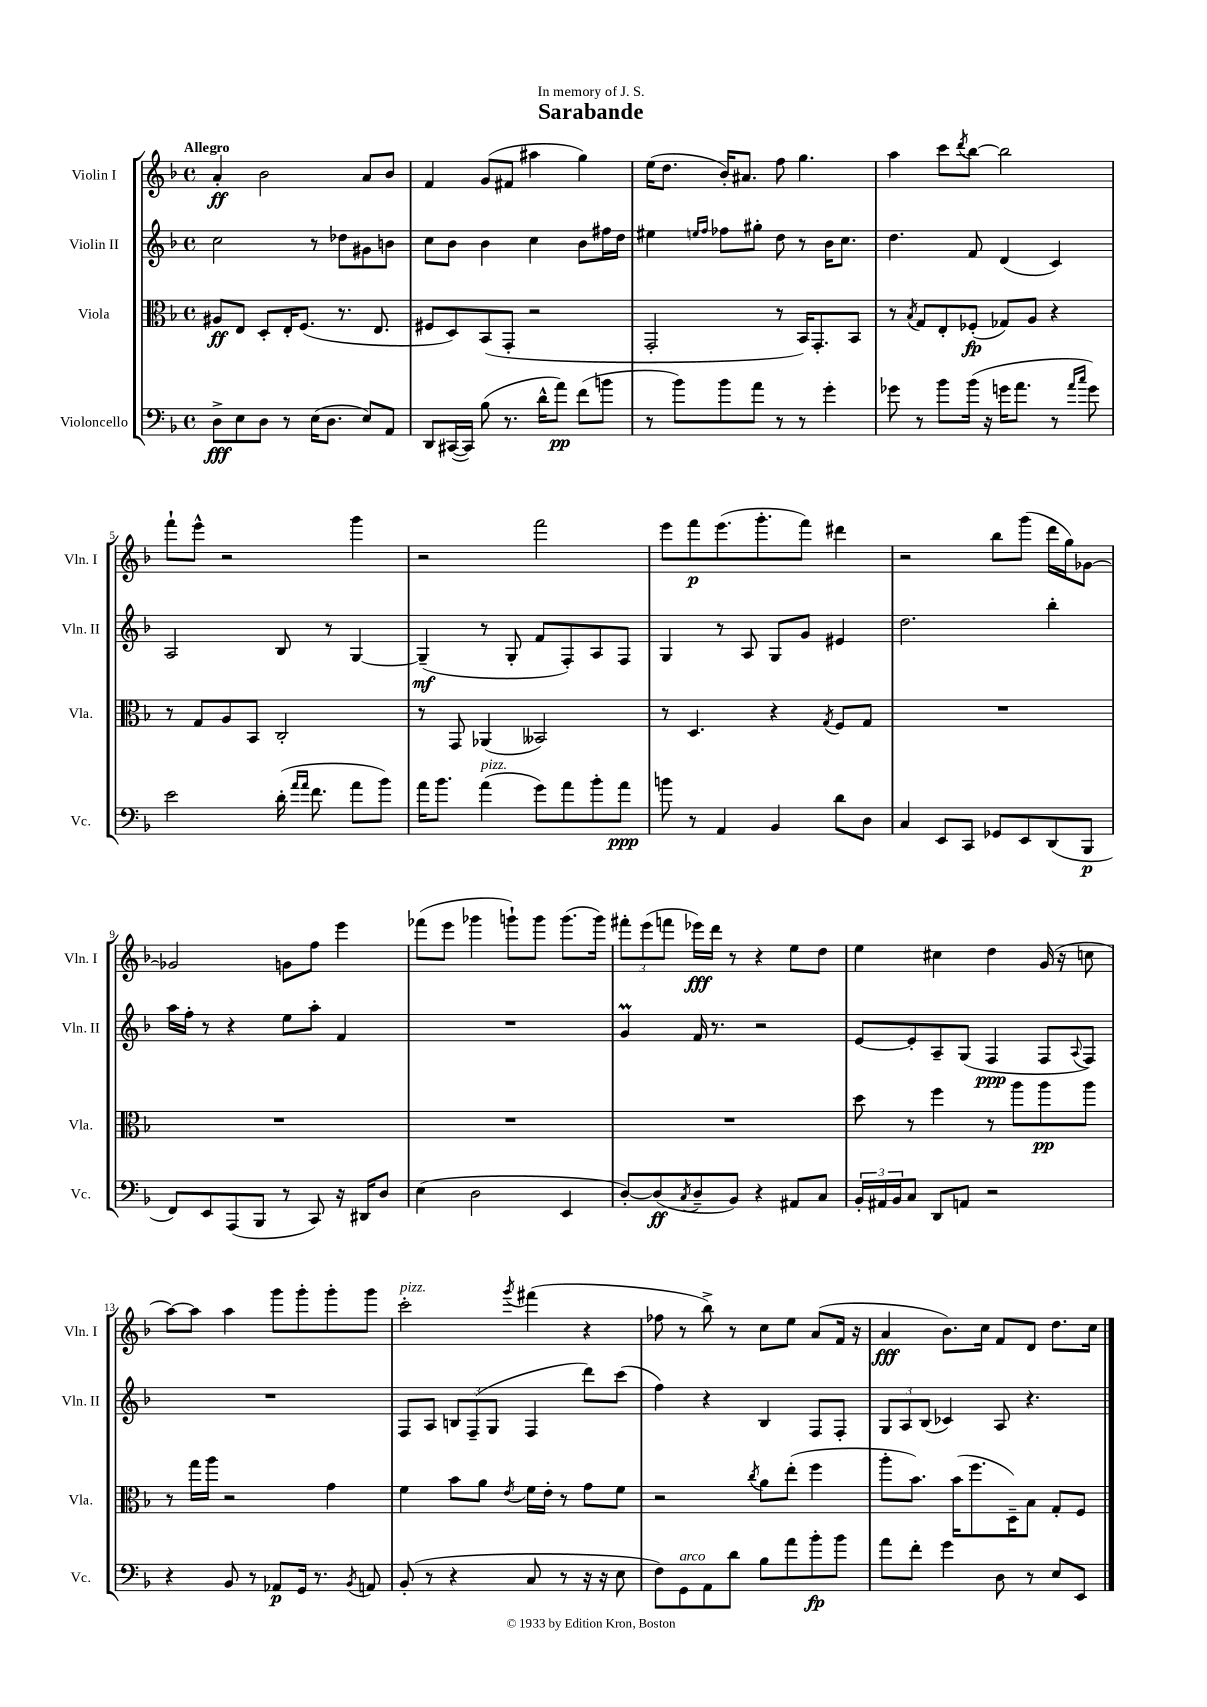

**kern	**dynam	**kern	**dynam	**kern	**dynam	**kern	**dynam
*part4	*part4	*part3	*part3	*part2	*part2	*part1	*part1
*staff4	*staff4	*staff3	*staff3	*staff2	*staff2	*staff1	*staff1
*I"Violoncello	*	*I"Viola	*	*I"Violin II	*	*I"Violin I	*
*I'Vc.	*	*I'Vla.	*	*I'Vln. II	*	*I'Vln. I	*
*clefF4	*	*clefC3	*	*clefG2	*	*clefG2	*
*k[b-]	*	*k[b-]	*	*k[b-]	*	*k[b-]	*
*M4/4	*	*M4/4	*	*M4/4	*	*M4/4	*
*met(c)	*	*met(c)	*	*met(c)	*	*met(c)	*
=1	=1	=1	=1	=1	=1	=1	=1
!	!	!	!	!	!	!LO:TX:a:B:t=Allegro	!
8D^\L	fff	8A#X/L	ff	2cc\	.	4a'/	ff
8E\	.	8E/J	.	.	.	.	.
8D\J	.	8D'/L	.	.	.	2b-\	.
8r	.	16E'/K	.	.	.	.	.
.	.	(8.F/J	.	.	.	.	.
(16E\KL	.	.	.	8r	.	.	.
8.D\J	.	.	.	.	.	.	.
.	.	8.r	.	8dd-X\L	.	.	.
8E/L)	.	.	.	8g#X\	.	8a/L	.
.	.	8.E/	.	.	.	.	.
8AA/J	.	.	.	8bn\J	.	8b-/J	.
=2	=2	=2	=2	=2	=2	=2	=2
8DD/L	.	8F#X/L	.	8cc\L	.	4f/	.
([16CC#X/L	.	8D/)	.	8b-\J	.	.	.
16CC#/JJ])	.	.	.	.	.	.	.
(8B-\	.	(8BB-/	.	4b-\	.	(8g/L	.
8.r	.	8GG'/J	.	.	.	8f#X/J	.
.	.	2r	.	4cc\	.	4aa#X\	.
16d^^\KL	.	.	.	.	.	.	.
8a\J)	pp	.	.	.	.	.	.
(8f\L	.	.	.	8b-\L	.	4gg\)	.
8bn\J	.	.	.	16ff#X\L	.	.	.
.	.	.	.	16dd\JJ	.	.	.
=3	=3	=3	=3	=3	=3	=3	=3
8r	.	2GG'/	.	4ee#X\	.	(16ee\KL	.
.	.	.	.	.	.	8.dd\J	.
8b-\L)	.	.	.	.	.	.	.
.	.	.	.	16qqeen/LL	.	.	.
.	.	.	.	16qqff/JJ	.	.	.
8b-\	.	.	.	8ff-X\L	.	16b-'/KL)	.
.	.	.	.	.	.	8.a#X/J	.
8a\J	.	.	.	8gg#X'\J	.	.	.
8r	.	8r	.	8dd\	.	8ff\	.
8r	.	16BB-/KL)	.	8r	.	4.gg\	.
.	.	8.GG'/	.	.	.	.	.
4g'\	.	.	.	16b-\KL	.	.	.
.	.	.	.	8.cc\J	.	.	.
.	.	8BB-/J	.	.	.	.	.
=4	=4	=4	=4	=4	=4	=4	=4
8g-X\	.	8r	.	4.dd\	.	4aa\	.
.	.	8qB-/	.	.	.	.	.
8r	.	8G/L	.	.	.	.	.
8b-\L	.	8E'/	.	.	.	8ccc\L	.
.	.	.	.	.	.	8qddd/	.
(16b-\Jk	.	(8F-X'/J	fp	8f/	.	[8bb-\J	.
16r	.	.	.	.	.	.	.
16gn\KL	.	8G-X/L)	.	(4d/	.	2bb-\]	.
8.a\J	.	.	.	.	.	.	.
.	.	8A/J	.	.	.	.	.
8r	.	4r	.	4c/)	.	.	.
16qqa/LL	.	.	.	.	.	.	.
16qqcc/JJ	.	.	.	.	.	.	.
8g\)	.	.	.	.	.	.	.
!!LO:LB:g=z
=5	=5	=5	=5	=5	=5	=5	=5
2e\	.	8r	.	2A/	.	8fff`\L	.
.	.	8G/L	.	.	.	8eee^^\J	.
.	.	8A/	.	.	.	2r	.
.	.	8BB-/J	.	.	.	.	.
(16d'\	.	2C'/	.	8B-/	.	.	.
16qqa/LL	.	.	.	.	.	.	.
16qqa/JJ	.	.	.	.	.	.	.
8.f\	.	.	.	.	.	.	.
.	.	.	.	8r	.	.	.
8a\L	.	.	.	[4G/	.	4ggg\	.
8b-\J)	.	.	.	.	.	.	.
=6	=6	=6	=6	=6	=6	=6	=6
16a\KL	.	8r	.	(4G~/]	mf	2r	.
8.b-\J	.	.	.	.	.	.	.
.	.	8GG/	.	.	.	.	.
!LO:TX:a:i:t=pizz.	!	!	!	!	!	!	!
(4a\	.	(4AA-X/	.	8r	.	.	.
.	.	.	.	8G'/	.	.	.
8g\L)	.	2BB--X/)	.	8f/L	.	2fff\	.
8a\	.	.	.	8F'/)	.	.	.
8b-'\	.	.	.	8A/	.	.	.
8a\J	ppp	.	.	8F/J	.	.	.
=7	=7	=7	=7	=7	=7	=7	=7
8bn\	.	8r	.	4G/	.	8eee\L	.
8r	.	4.D/	.	.	.	8fff\	p
4AA/	.	.	.	8r	.	(8.eee\	.
.	.	.	.	8A/	.	.	.
.	.	.	.	.	.	8.ggg'\	.
4BB-/	.	4r	.	8G/L	.	.	.
.	.	.	.	8g/J	.	8fff\J)	.
.	.	8qG/	.	.	.	.	.
8d\L	.	8F/L	.	4e#X/	.	4ddd#X\	.
8D\J	.	8G/J	.	.	.	.	.
=8	=8	=8	=8	=8	=8	=8	=8
4C/	.	1r	.	2.dd\	.	2r	.
8EE/L	.	.	.	.	.	.	.
8CC/J	.	.	.	.	.	.	.
8GG-X/L	.	.	.	.	.	8bb-\L	.
8EE/	.	.	.	.	.	(8ggg\J	.
(8DD/	.	.	.	4bb-'\	.	16ddd\LL	.
.	.	.	.	.	.	16gg\J)	.
8BBB-/J	p	.	.	.	.	[8g-X\J	.
!!LO:LB:g=z
=9	=9	=9	=9	=9	=9	=9	=9
8FF/L)	.	1r	.	16aa\LL	.	2g-X/]	.
.	.	.	.	16ff'\JJ	.	.	.
8EE/	.	.	.	8r	.	.	.
(8AAA/	.	.	.	4r	.	.	.
8BBB-/J	.	.	.	.	.	.	.
8r	.	.	.	8ee\L	.	8gn\L	.
8CC/)	.	.	.	8aa'\J	.	8ff\J	.
16r	.	.	.	4f/	.	4eee\	.
16DD#X/KL	.	.	.	.	.	.	.
8D/J	.	.	.	.	.	.	.
=10	=10	=10	=10	=10	=10	=10	=10
(4E\	.	1r	.	1r	.	(8fff-X\L	.
.	.	.	.	.	.	8eee\J	.
2D\	.	.	.	.	.	4ggg-X\	.
.	.	.	.	.	.	8gggn`\L)	.
.	.	.	.	.	.	8ggg\J	.
4EE/	.	.	.	.	.	(8.ggg\L	.
.	.	.	.	.	.	16ggg\Jk)	.
=11	=11	=11	=11	=11	=11	=11	=11
[8D'/L)	.	1r	.	4gM/	.	12fff#X'\L	.
.	.	.	.	.	.	(12eee\	.
(8D/]	ff	.	.	.	.	.	.
.	.	.	.	.	.	12fffn\J	.
8qC/	.	.	.	.	.	.	.
8D~/	.	.	.	16f/	.	16eee-X\LL)	fff
.	.	.	.	8.r	.	16ddd\JJ	.
8BB-/J)	.	.	.	.	.	8r	.
4r	.	.	.	2r	.	4r	.
8AA#X/L	.	.	.	.	.	8ee\L	.
8C/J	.	.	.	.	.	8dd\J	.
=12	=12	=12	=12	=12	=12	=12	=12
24BB-'/LL	.	8dd\	.	[8e/L	.	4ee\	.
24AA#X/	.	.	.	.	.	.	.
24BB-/J	.	.	.	.	.	.	.
8C/J	.	8r	.	8e'/]	.	.	.
8DD/L	.	4ff\	.	8A~/	.	4cc#X\	.
8AAn/J	.	.	.	(8G/J	.	.	.
2r	.	8r	.	4F/	ppp	4dd\	.
.	.	8aa\L	.	.	.	.	.
.	.	8aa\	pp	8F/L	.	(16g/	.
.	.	.	.	.	.	16r	.
.	.	.	.	8qqA/	.	.	.
.	.	8aa\J	.	8F/J)	.	8ccn\	.
!!LO:LB:g=z
=13	=13	=13	=13	=13	=13	=13	=13
4r	.	8r	.	1r	.	[8aa\L)	.
.	.	16gg\LL	.	.	.	8aa\J]	.
.	.	16aa\JJ	.	.	.	.	.
8BB-/	.	2r	.	.	.	4aa\	.
8r	.	.	.	.	.	.	.
8AA-X/L	p	.	.	.	.	8ggg\L	.
16GG/Jk	.	.	.	.	.	8ggg'\	.
8.r	.	.	.	.	.	.	.
.	.	4g\	.	.	.	8ggg'\	.
8qBB-/	.	.	.	.	.	.	.
8AAn/	.	.	.	.	.	8ggg\J	.
=14	=14	=14	=14	=14	=14	=14	=14
!	!	!	!	!	!	!LO:TX:a:i:t=pizz.	!
(8BB-'/	.	4f\	.	8F/L	.	2ccc'\	.
8r	.	.	.	8A/J	.	.	.
4r	.	8b-\L	.	12Bn/L	.	.	.
.	.	.	.	(12F~/	.	.	.
.	.	8a\J	.	.	.	.	.
.	.	.	.	12G/J	.	.	.
.	.	8qe/	.	.	.	8qggg/	.
8C/	.	16f\LL	.	4F/	.	(4fff#X\	.
.	.	16e'\JJ	.	.	.	.	.
8r	.	8r	.	.	.	.	.
16r	.	8g\L	.	8ddd\L)	.	4r	.
16r	.	.	.	.	.	.	.
8E\	.	8f\J	.	(8ccc\J	.	.	.
=15	=15	=15	=15	=15	=15	=15	=15
8F\L)	.	2r	.	4ff\)	.	8ff-X\	.
!LO:TX:a:i:t=arco	!	!	!	!	!	!	!
8GG\	.	.	.	.	.	8r	.
8AA\	.	.	.	4r	.	8bb-^\)	.
8d\J	.	.	.	.	.	8r	.
.	.	8qcc/	.	.	.	.	.
8B-\L	.	8a\L	.	4B-/	.	8cc\L	.
8a\	.	(8ee'\J	.	.	.	8ee\J	.
8b-'\	fp	4ff\	.	8F/L	.	(8a/L	.
8b-\J	.	.	.	8F'/J	.	16f/Jk	.
.	.	.	.	.	.	16r	.
=16	=16	=16	=16	=16	=16	=16	=16
8a\L	.	8aa'\L	.	12G/L	.	4a/	fff
.	.	.	.	12A/	.	.	.
8f'\J	.	8.b-\J)	.	.	.	.	.
.	.	.	.	(12B-/J	.	.	.
4g\	.	.	.	4c-X/)	.	8.b-\L)	.
.	.	(16b-\KL	.	.	.	.	.
.	.	8.ff\	.	.	.	.	.
.	.	.	.	.	.	16cc\Jk	.
8D\	.	.	.	8A/	.	8f/L	.
.	.	16D~\K)	.	.	.	.	.
8r	.	8B-\J	.	4.r	.	8d/J	.
8E/L	.	8G'/L	.	.	.	8.dd\L	.
8EE/J	.	8F/J	.	.	.	.	.
.	.	.	.	.	.	16cc\Jk	.
==	==	==	==	==	==	==	==
*-	*-	*-	*-	*-	*-	*-	*-
